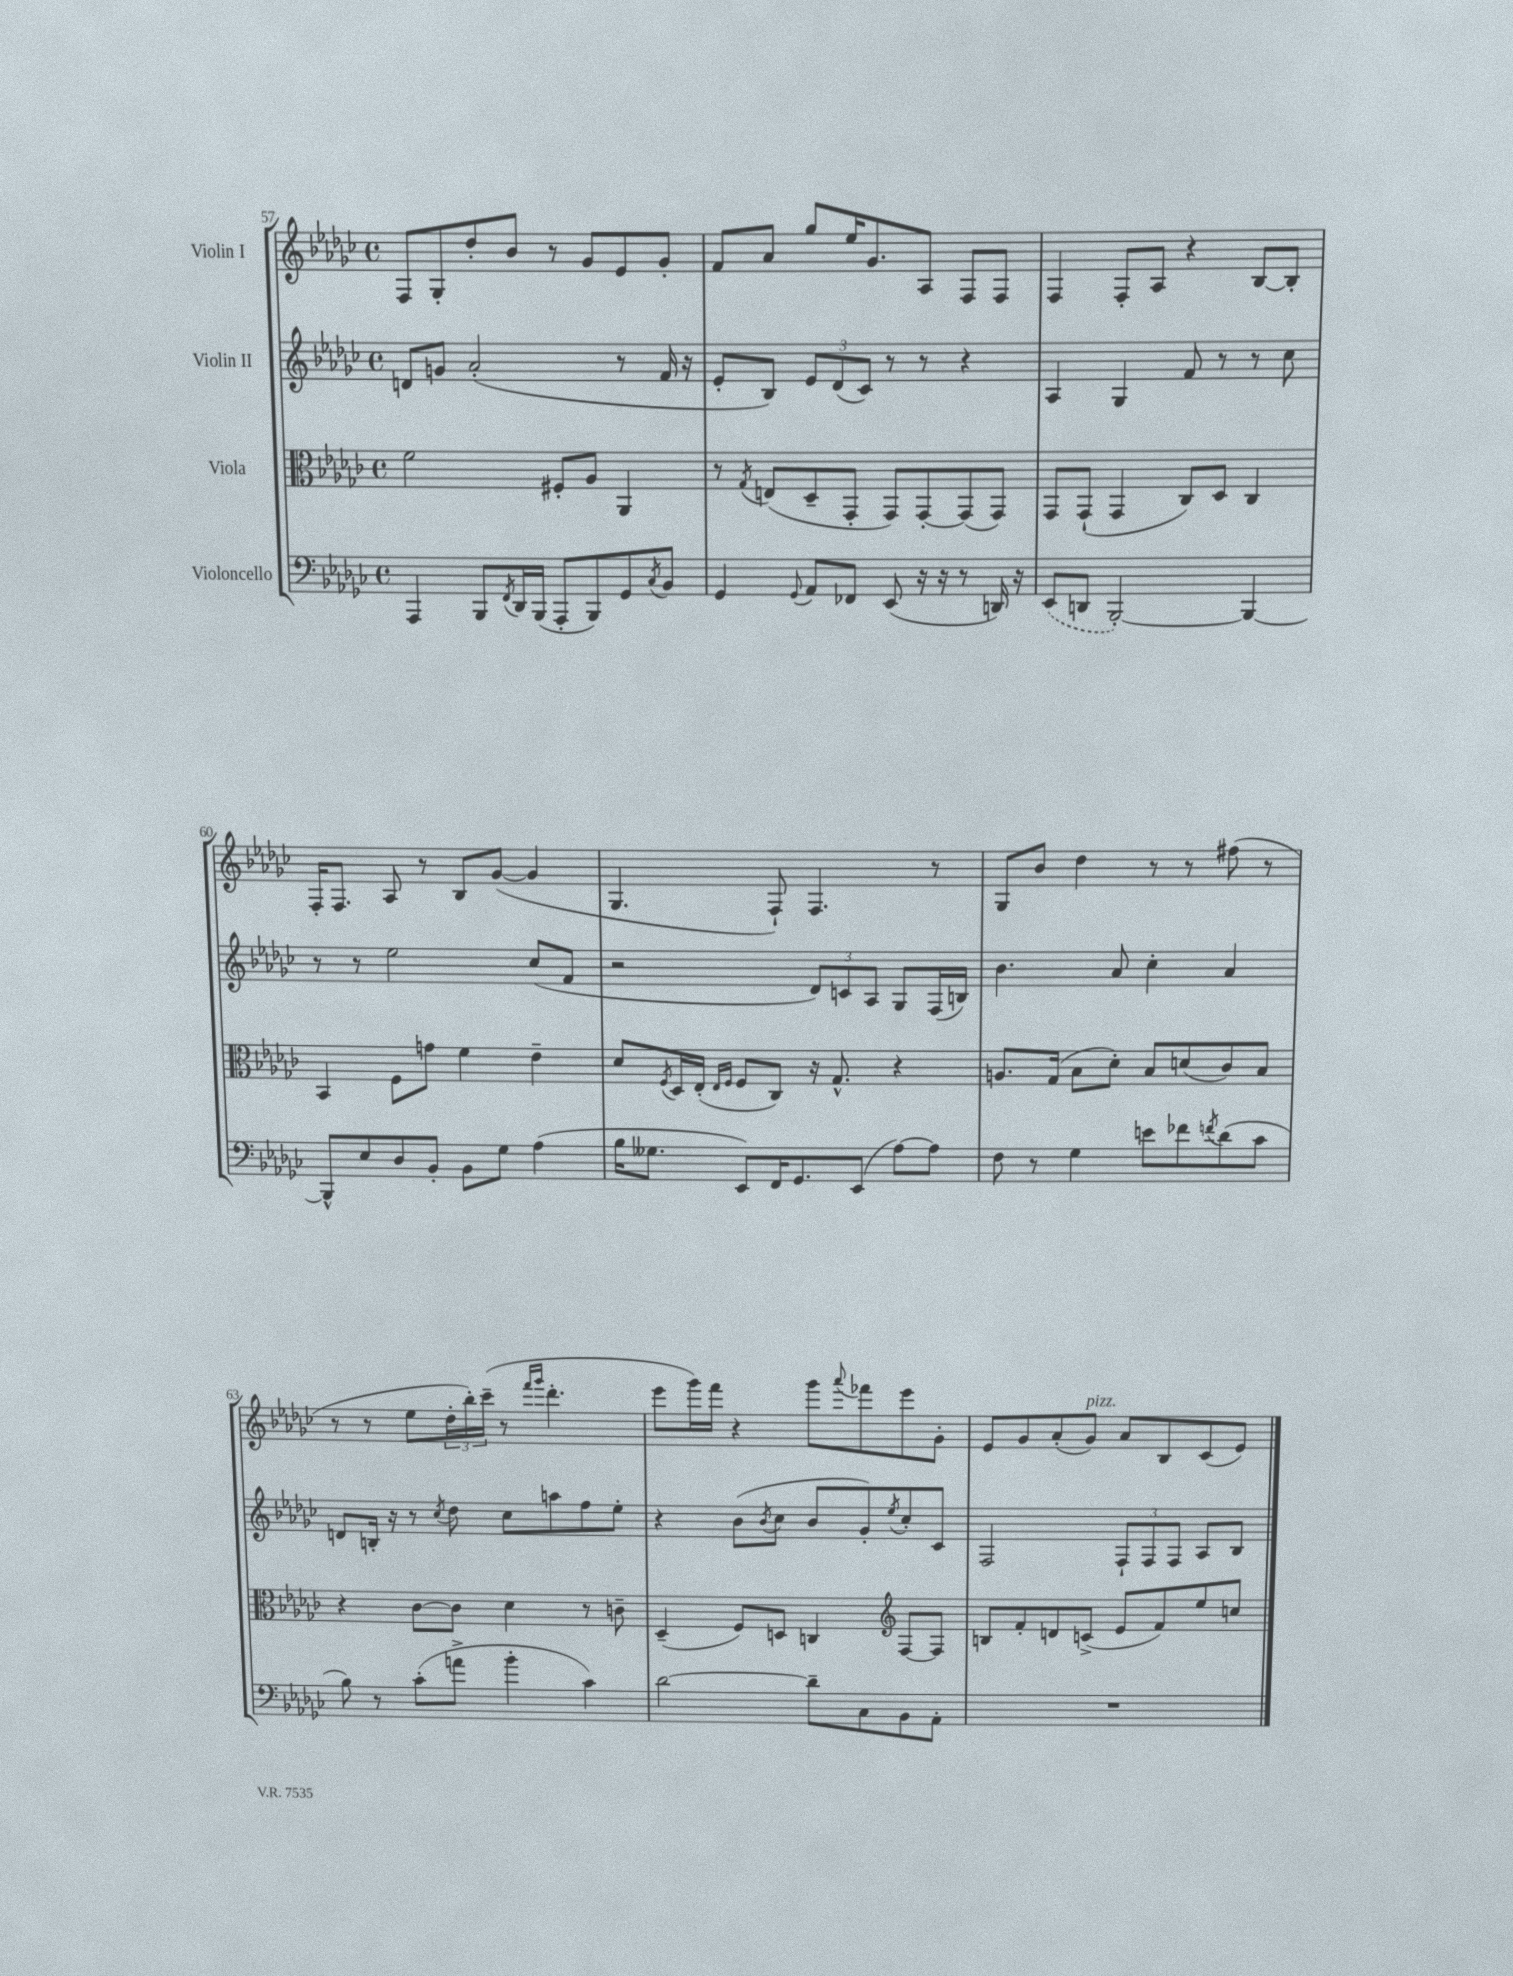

**kern	**kern	**kern	**kern
*staff4	*staff3	*staff2	*staff1
*clefF4	*clefC3	*clefG2	*clefG2
*k[b-e-a-d-g-c-]	*k[b-e-a-d-g-c-]	*k[b-e-a-d-g-c-]	*k[b-e-a-d-g-c-]
*M4/4	*M4/4	*M4/4	*M4/4
*met(c)	*met(c)	*met(c)	*met(c)
4AAA-/	2f\	8d/L	8F/L
.	.	8g/J	8G-'/
8BBB-/L	.	(2a-'/	8dd-'/
8qFF/	.	.	.
16DD-/L	.	.	8b-/J
(16BBB-/JJ	.	.	.
8AAA-'/L	8F#'/L	.	8r
8BBB-/)	8A-/J	.	8g-/L
8GG-/	4AA-/	8r	8e-/
8qC-/	.	.	.
8BB-/J	.	16f/	8g-'/J
.	.	16r	.
=	=	=	=
4GG-/	8r	8e-'/L	8f/L
.	8qG-/	.	.
.	(8E/L	8B-/J)	8a-/J
8qqGG-/	.	.	.
8AA-/L	8D-~/	12e-/L	8gg-/L
.	.	(12d-/	.
8FF-/J	8GG-'/J	.	16ee-/K
.	.	12c-/J)	.
.	.	.	8.g-/
(8EE-/	8GG-/L)	8r	.
16r	[8GG-'/	8r	8A-/J
16r	.	.	.
8r	(8GG-/]	4r	8F/L
16DD/)	8GG-/J)	.	8F/J
16r	.	.	.
=	=	=	=
(8EE-/L	8GG-/L	4A-/	4F/
8DD/J	(8GG-`/J	.	.
[2BBB-'/)	4GG-/	4G-/	8F'/L
.	.	.	8A-/J
.	8C-/L)	8f/	4r
.	8D-/J	8r	.
4BBB-/_	4C-/	8r	[8B-/L
.	.	8cc-\	8B-'/]J
=	=	=	=
8BBB-^^/]L	4BB-/	8r	16F'/LK
.	.	.	8.F/J
8E-/	.	8r	.
8D-/	8F\L	2ee-\	8A-/
8BB-'/J	8g\J	.	8r
8BB-\L	4f\	.	8B-/L
8G-\J	.	.	([8g-/J
(4A-\	4e-~\	(8cc-/L	4g-/]
.	.	8f/J	.
=	=	=	=
16B-\LK	8d-/L	2r	4.G-/
8.G--\J	.	.	.
.	8qF/	.	.
.	16D-/L	.	.
.	(16E-'/JJ	.	.
.	16qqE-/LL	.	.
.	16qqF/JJ	.	.
8EE-/L)	8F/L	.	.
16FF/K	8C-/J)	.	8F`/)
8.GG-/	.	.	.
.	16r	12d-/L)	4.F/
.	8.G-^^/	.	.
.	.	12c/	.
(8EE-/J	.	.	.
.	.	12A-/J	.
[8A-\L)	4r	8G-/L	.
8A-\]J	.	(16F/L	8r
.	.	16B/JJ)	.
=	=	=	=
8F\	8.A/L	4.b-\	8G-/L
8r	.	.	8b-/J
.	(16G-/Jk	.	.
4G-\	8B-\L	.	4dd-\
.	8d-'\J)	8a-/	.
8e\L	8B-/L	4cc-'\	8r
8f-\	(8d/	.	8r
8qf/	.	.	.
(8d-\	8c-/)	4a-/	(8ff#\
8c-\J	8B-/J	.	8r
=	=	=	=
8B-\)	4r	8d/L	8r
8r	.	16B'/Jk	8r
.	.	16r	.
(8c-'\L	[8c-\L	8r	8ee-\L
.	.	8qcc-/	.
8a^\J	8c-\]J	8dd-\	24dd-'\L
.	.	.	24bb-'\)
.	.	.	(24ccc-~\JJ
4b-'\	4d-\	8cc-\L	8r
.	.	.	16qqfff/LL
.	.	.	16qqggg-/JJ
.	.	8aa\	4.ddd-'\
4c-\)	8r	8ff\	.
.	8c~\	8ee-'\J	.
=	=	=	=
[2d-\	(4D-~/	4r	8eee-\L
.	.	.	16ggg-\L)
.	.	.	16fff\JJ
.	8F/L)	(8b-\L	4r
.	.	8qb-/	.
.	8D/J	8cc-\J	.
8d-~\]L	4C/	8b-/L	8ggg-\L
.	.	.	8qqaaa-/
8C-\	.	8g-'/)	8fff-\
*	*clefG2	*	*
.	.	8qee-/	.
8BB-\	[8F/L	8cc-'/	8eee-\
8AA-'\J	8F/]J	8c-/J	8g-'\J
=	=	=	=
1r	8B/L	2F/	8e-/L
.	8f'/	.	8g-/
.	8d/	.	(8a-'/
.	(8c^/J	.	8g-/J)
.	8e-/L	12F`/L	8a-/L
.	.	12F/	.
.	8f/)	.	8B-/
.	.	12F/J	.
.	8ee-/	8A-/L	(8c-/
.	8cc/J	8B-/J	8e-/J)
==	==	==	==
*-	*-	*-	*-
